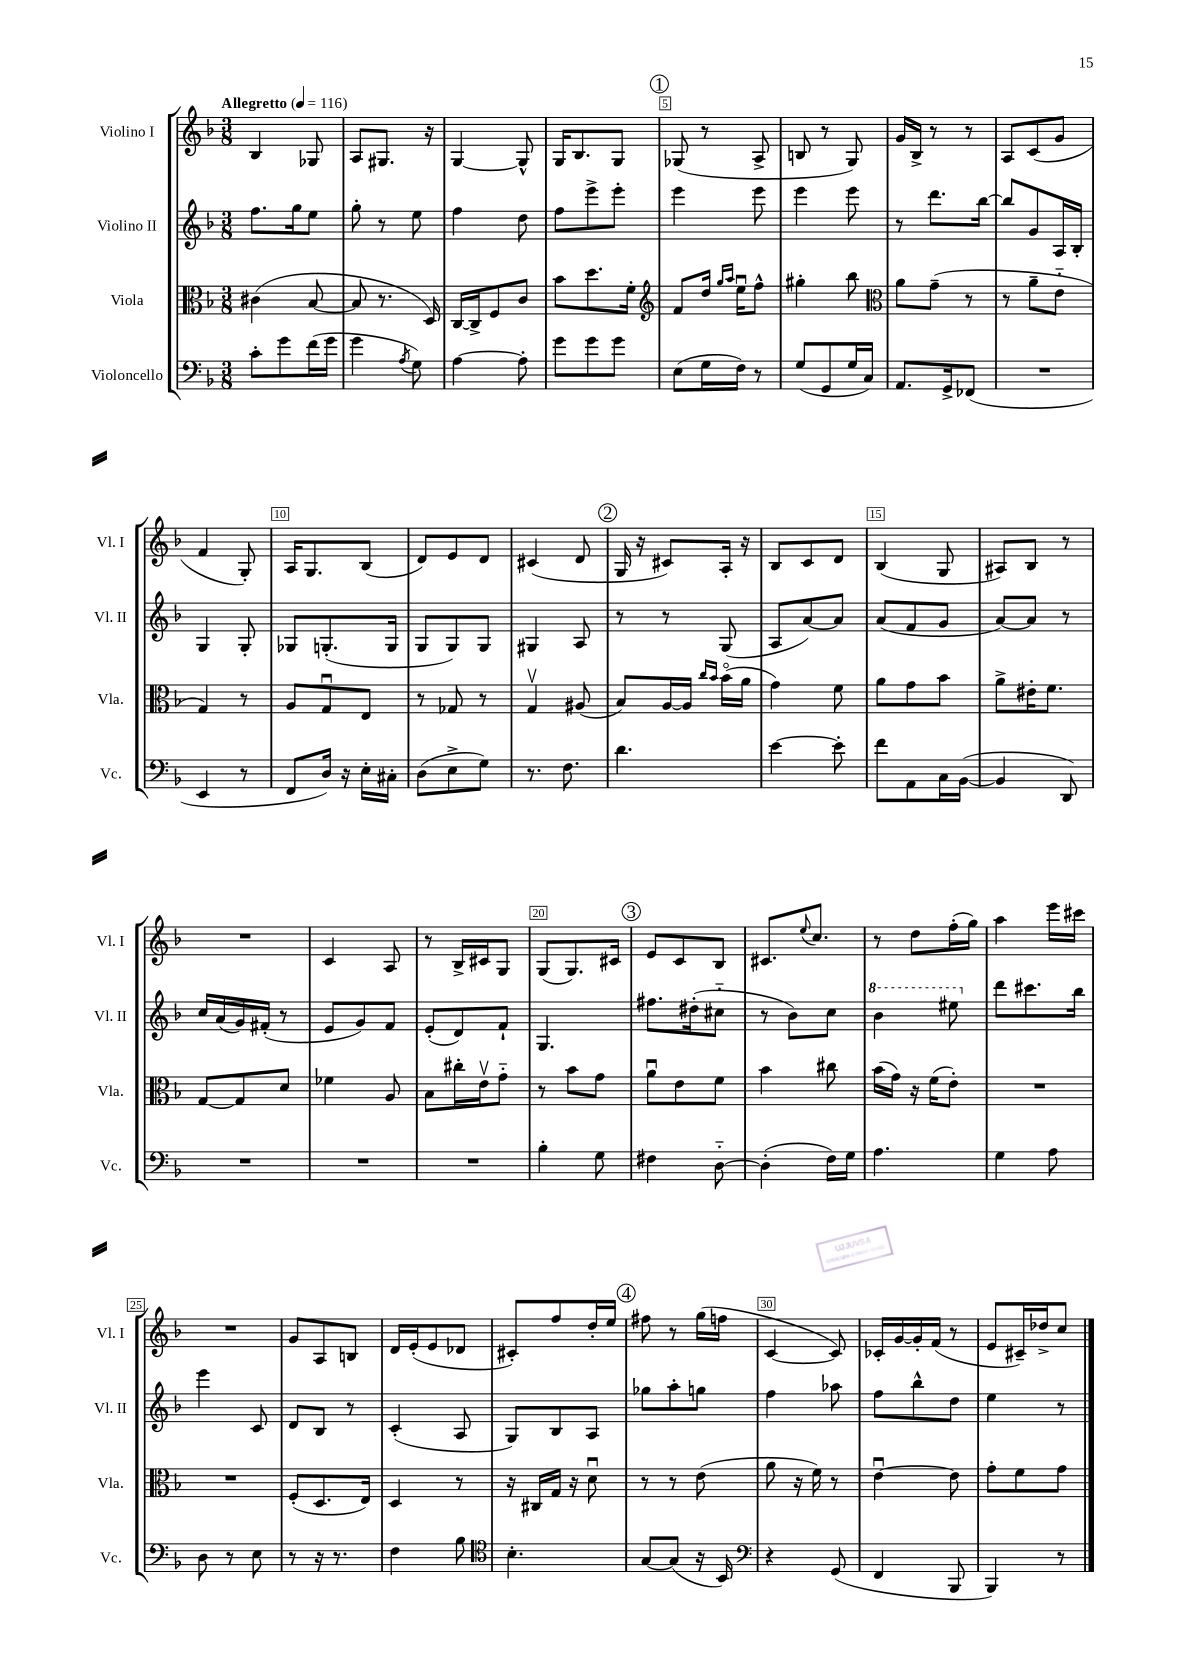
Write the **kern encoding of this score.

**kern	**kern	**kern	**kern
*staff4	*staff3	*staff2	*staff1
*clefF4	*clefC3	*clefG2	*clefG2
*k[b-]	*k[b-]	*k[b-]	*k[b-]
*M3/8	*M3/8	*M3/8	*M3/8
*MM116	*MM116	*MM116	*MM116
8c'	(4c#	8.ff	4B-
8g	.	.	.
.	.	16gg	.
(16f	[8B-	8ee	8G-
16g	.	.	.
=	=	=	=
4g	8B-]	8gg'	8A
.	8.r	8r	8.G#
8qA	.	.	.
8G)	.	8ee	.
.	16D)	.	16r
=	=	=	=
[4A	[16C	4ff	[4G
.	16C^]	.	.
.	8F	.	.
8A']	8c	8dd	8G^^]
=	=	=	=
8g	8b-	8ff	16G
.	.	.	8.B-
8g	8.dd	8eee^	.
8g	.	8eee'	8G
.	16f'	.	.
=	=	=	=
*	*clefG2	*	*
(8E	8f	4eee	(8G-
16G	16dd	.	8r
.	16qqgg	.	.
.	16qqaa	.	.
16F)	16eeu	.	.
8r	8ff^^	8eee	8A^
=	=	=	=
(8G	4gg#'	4eee	8B
8GG	.	.	8r
16G	8bb-	8eee	8G)
16C)	.	.	.
=	=	=	=
*	*clefC3	*	*
8.AA	8a	8r	16g
.	.	.	16B-^
.	(8g~	8.ddd	8r
16GG^	.	.	.
(8FF-	8r	.	8r
.	.	[16bb-	.
=	=	=	=
4.r	8r	8bb-]	8A
.	8a~	8g	(8c
.	8e'~	16A	8g
.	.	16B-'	.
=	=	=	=
4EE	4G)	4G	4f
8r	8r	8G'	8G')
=	=	=	=
8FF	8A	8G-	16A
.	.	.	8.G
16D)	8Gu	(8.G'	.
16r	.	.	.
16E'	8E	.	(8B-
16C#'	.	16G	.
=	=	=	=
(8D	8r	8G	8d)
8E^	8G-	8G)	8e
8G)	8r	8G	8d
=	=	=	=
8.r	4Gv	4G#	(4c#
8.F	.	.	.
.	(8A#	8A	8d
=	=	=	=
4.d	8B-)	8r	16G
.	.	.	16r
.	[16A	8r	8c#)
.	16A]	.	.
.	16qqcc	.	.
.	16qqb-	.	.
.	(16b-o	(8G	16A'
.	16a	.	16r
=	=	=	=
[4e	4g)	8A	8B-
.	.	[8a)	8c
8e']	8f	8a]	8d
=	=	=	=
8f	8a	(8a	(4B-
8AA	8g	8f	.
16C	8b-	8g	8G
([16BB-	.	.	.
=	=	=	=
4BB-]	8a^	[8a)	8A#)
.	16e#'	8a]	8B-
.	8.f	.	.
8DD)	.	8r	8r
=	=	=	=
4.r	[8G	16cc	4.r
.	.	(16a	.
.	8G]	16g)	.
.	.	(16f#'	.
.	8d	8r	.
=	=	=	=
4.r	4f-	8e	4c
.	.	8g)	.
.	8A	8f	8A
=	=	=	=
4.r	8B-	(8e'	8r
.	16cc#'	8d)	16B-^
.	16ev	.	16c#
.	8g'~	8f`	8G
=	=	=	=
4B-'	8r	4.G	(8G
.	8b-	.	8.G)
8G	8g	.	.
.	.	.	16c#
=	=	=	=
4F#	8au	8.ff#	8e
.	8e	.	8c
.	.	(16dd#'	.
[8D'~	8f	8cc#'~	8B-
=	=	=	=
(4D']	4b-	8r	8.c#
.	.	8b-)	.
.	.	.	8qqee
.	.	.	8.cc
16F)	8cc#	8cc	.
16G	.	.	.
=	=	=	=
4.A	(16b-	4bb-	8r
.	16g)	.	.
.	16r	.	8dd
.	(16f	.	.
.	8e')	8eee#	(16ff'
.	.	.	16gg)
=	=	=	=
4G	4.r	8ddd	4aa
.	.	8.ccc#	.
8A	.	.	16eee
.	.	16bb-	16ccc#
=	=	=	=
8D	4.r	4eee	4.r
8r	.	.	.
8E	.	8c	.
=	=	=	=
8r	(8F'	8d	8g
16r	8.D	8B-	8A
8.r	.	.	.
.	.	8r	8B
.	16E)	.	.
=	=	=	=
4F	4D	(4c'	16d
.	.	.	(16e'
.	.	.	8e
8B-	8r	8A	8d-
=	=	=	=
*clefC4	*	*	*
4.B-'	16r	8G)	8c#')
.	16C#	.	.
.	16G	8B-	8ff
.	16r	.	.
.	8du	8A	16dd'
.	.	.	16ee
=	=	=	=
[8G	8r	8gg-	8ff#
(8G]	8r	8aa'	8r
16r	(8e	8gg	(16gg
16BB-)	.	.	16ff
=	=	=	=
*clefF4	*	*	*
4r	8a	4ff	[4c
.	16r	.	.
.	16f)	.	.
(8GG	8r	8aa-	8c])
=	=	=	=
4FF	[4eu	8ff	16c-'
.	.	.	[16g
.	.	8bb-^^	16g']
.	.	.	(16f
8BBB-	8e]	8dd	8r
=	=	=	=
4BBB-)	8g'	4ee	8e
.	8f	.	16c#~)
.	.	.	16dd-^
8r	8g	8r	8cc
==	==	==	==
*-	*-	*-	*-
